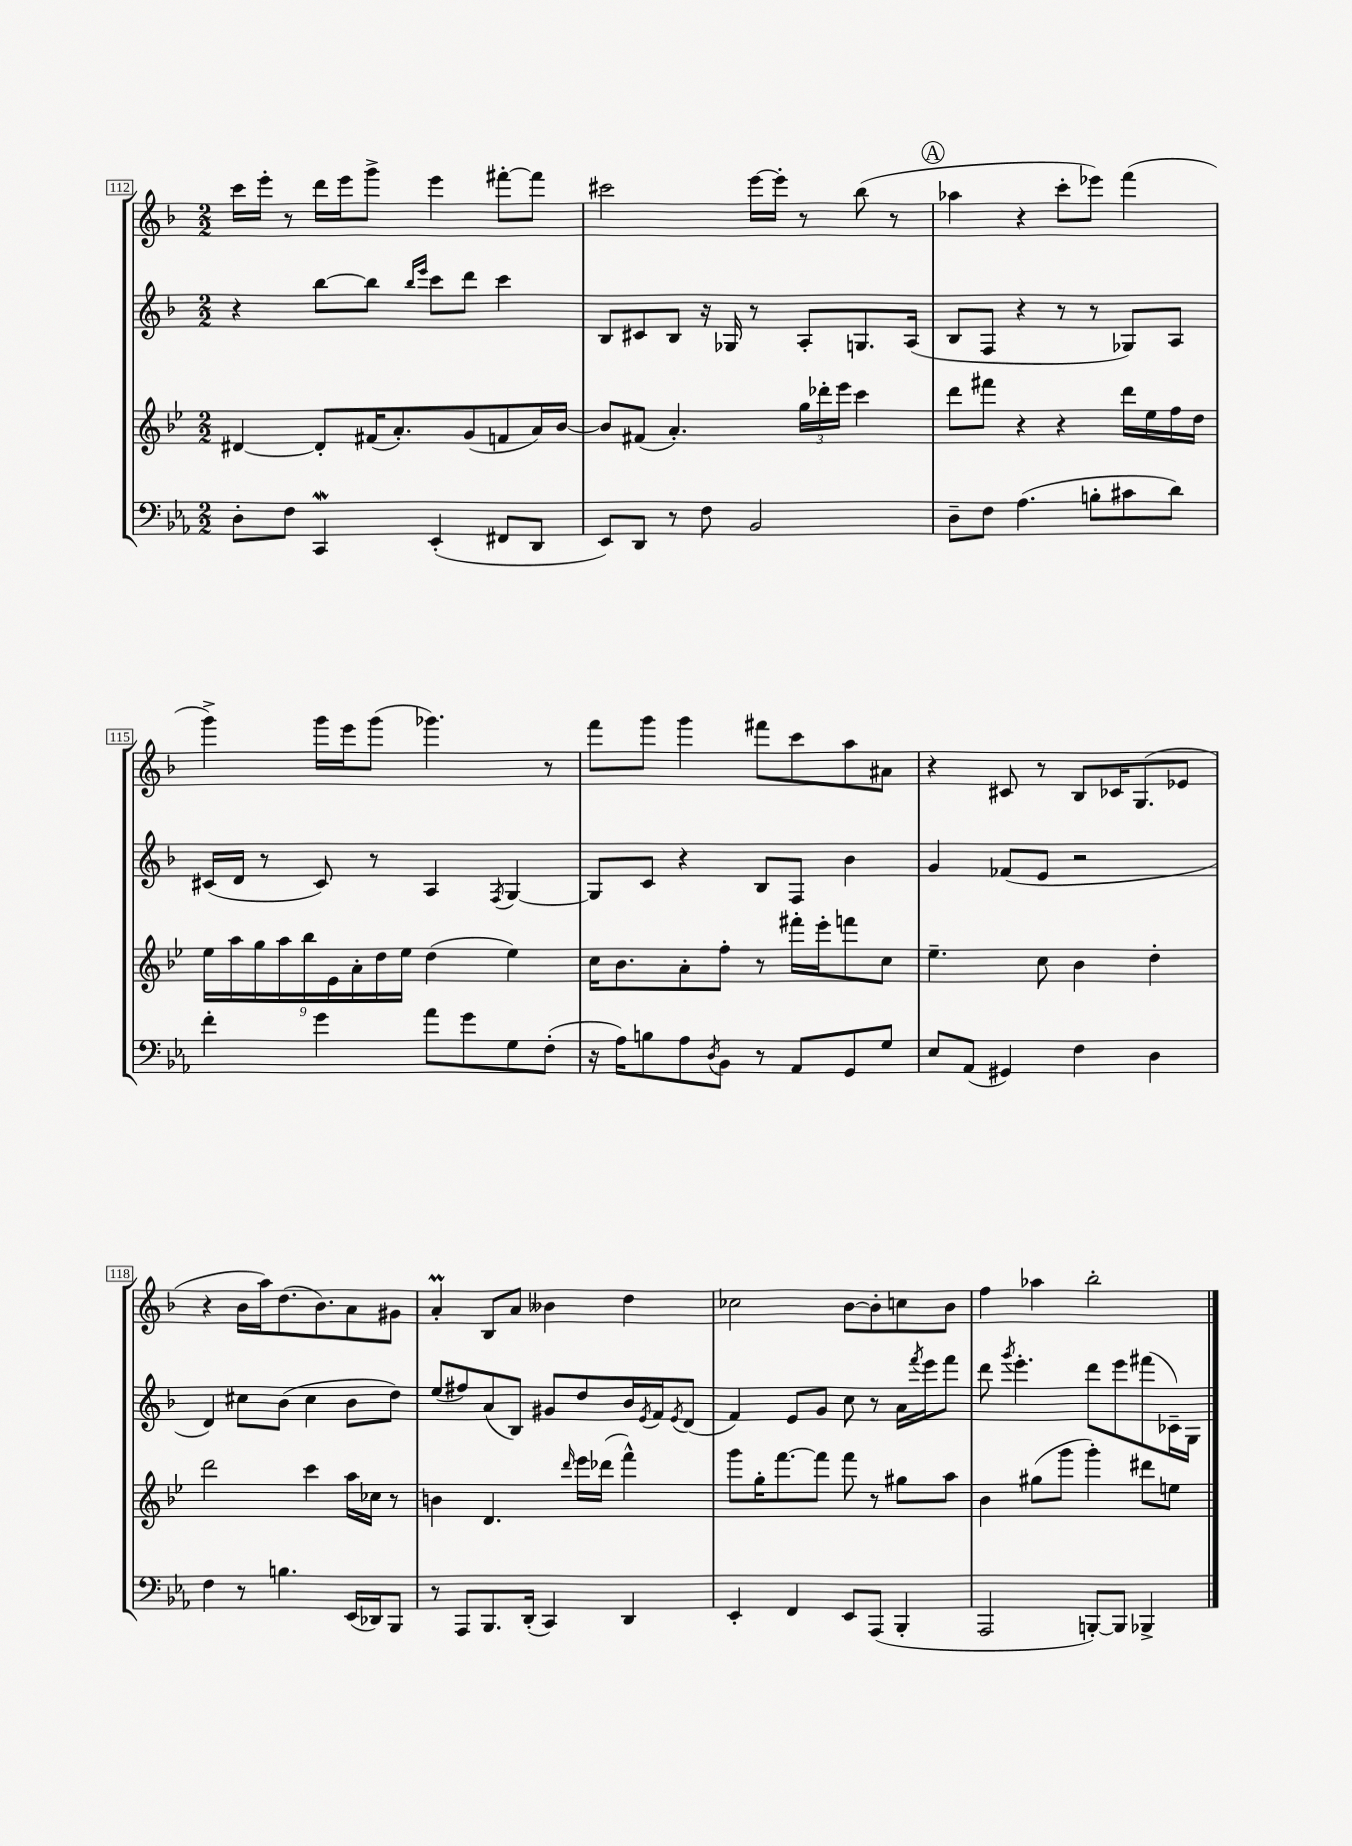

**kern	**kern	**kern	**kern
*part4	*part3	*part2	*part1
*staff4	*staff3	*staff2	*staff1
*clefF4	*clefG2	*clefG2	*clefG2
*k[b-e-a-]	*k[b-e-]	*k[b-]	*k[b-]
*M2/2	*M2/2	*M2/2	*M2/2
=112	=112	=112	=112
8D'\L	[4d#X/	4r	16ccc\LL
.	.	.	16eee'\JJ
8F\J	.	.	8r
4CCW/	8d#'/L]	[8bb-\L	16ddd\LL
.	.	.	16eee\J
.	(16f#X/K	8bb-\J]	8ggg^\J
.	8.a'/)	.	.
.	.	16qqbb-/LL	.
.	.	16qqeee/JJ	.
(4EE-'/	.	8ccc\L	4eee\
.	(8g/	8ddd\J	.
8FF#X/L	8fn/	4ccc\	[8fff#X'\L
8DD/J	16a/L)	.	8fff#\J]
.	[16b-/JJ	.	.
=113	=113	=113	=113
8EE-/L)	8b-/L]	8B-/L	2ccc#X\
8DD/J	(8f#X/J	8c#X/	.
8r	4.a'/)	8B-/J	.
8F\	.	16r	.
.	.	16G-X/	.
2BB-/	.	8r	[16eee\LL
.	.	.	16eee'\JJ]
.	24gg\LL	8A'/L	8r
.	24ddd-X'\	.	.
.	24eee-\JJ	.	.
.	4ccc\	8.Gn/	(8bb-\
.	.	.	8r
.	.	(16A/Jk	.
!!LO:REH:place=s1:t=A
=114	=114	=114	=114
8D~\L	8ddd\L	8B-/L	4aa-X\
8F\J	8fff#X\J	8F/J	.
(4.A-\	4r	4r	4r
.	4r	8r	8ccc'\L
8Bn'\L	.	8r	8eee-X\J)
8c#X\	16ddd\LL	8G-X/L)	(4fff\
.	16ee-\	.	.
8d\J)	16ff\	8A/J	.
.	16dd\JJ	.	.
!!LO:LB:g=z
=115	=115	=115	=115
4f'\	18ee-\LL	(16c#X/LL	4ggg^\)
.	18aa\	.	.
.	.	16d/JJ	.
.	18gg\	.	.
.	.	8r	.
.	18aa\	.	.
.	18bb-\	.	.
4g\	.	8c#/)	16ggg\LL
.	18e-\	.	.
.	.	.	16eee\J
.	18a'\	.	.
.	.	8r	(8ggg\J
.	18dd\	.	.
.	18ee-\JJ	.	.
8a-\L	(4dd\	4A/	4.ggg-X\)
8g\	.	.	.
.	.	8qF/	.
8G\	4ee-\)	[4G/	.
(8F'\J	.	.	8r
=116	=116	=116	=116
16r	16cc\KL	8G/L]	8fff\L
16A-\KL)	8.b-\	.	.
8Bn\	.	8c/J	8ggg\J
8A-\	8a'\	4r	4ggg\
8qD/	.	.	.
8BB-\J	8ff'\J	.	.
8r	8r	8B-/L	8fff#X\L
8AA-/L	16fff#X'\LL	8F/J	8ccc\
.	16eee-'\J	.	.
8GG/	8fffn\	4b-\	8aa\
8G/J	8cc\J	.	8a#X\J
=117	=117	=117	=117
8E-/L	4.ee-~\	4g/	4r
(8AA-/J	.	.	.
4GG#X/)	.	(8f-X/L	8c#X/
.	8cc\	8e/J	8r
4F\	4b-\	2r	8B-/L
.	.	.	16c-X/K
.	.	.	(8.G/
4D\	4dd'\	.	.
.	.	.	8e-X/J
!!LO:LB:g=z
=118	=118	=118	=118
4F\	2ddd\	4d/)	4r
8r	.	8cc#X\L	16b-\LL
.	.	.	16aa\J)
4.Bn\	.	(8b-\J	(8.dd\
.	4ccc\	4cc#\	.
.	.	.	8.b-\)
(16EE-/LL	16aa\LL	8b-\L	8a\
16DD-X/J)	16cc-X\JJ	.	.
8BBB-/J	8r	8dd\J)	8g#X\J
=119	=119	=119	=119
8r	4bn\	(8ee/L	4am'/
8AAA-/L	.	8ff#X/)	.
8.BBB-/	4.d/	(8a/	8B-/L
.	.	8B-/J)	8a/J
(16DD'/Jk	.	.	.
4CC/)	.	8g#X/L	4b--X\
.	16qqddd/	.	.
.	16eee-\LL	8dd/	.
.	(16ddd-X\JJ	.	.
4DD/	4fff^^\)	16b-/L	4dd\
.	.	8qe/	.
.	.	16f/J	.
.	.	8qe/	.
.	.	(8d/J	.
=120	=120	=120	=120
4EE-'/	8ggg\L	4f/)	2cc-X\
.	16gg'\K	.	.
.	[8.fff\	.	.
4FF/	.	8e/L	.
.	8fff\J]	8g/J	.
8EE-/L	8fff\	8cc\	[8b-\L
(8AAA-/J	8r	8r	8b-'\]
4BBB-'/	8gg#X\L	16a\LL	8ccn\
.	.	8qfff/	.
.	.	16eee\J	.
.	8aa\J	8fff\J	8b-\J
=121	=121	=121	=121
2AAA-/	4b-\	8ddd\	4ff\
.	.	8qggg/	.
.	.	4.eee'\	.
.	(8gg#X\L	.	4aa-X\
.	8ggg\J	.	.
[8BBBn'/L)	4ggg'\)	8ddd\L	2bb-'\
8BBB/J]	.	8eee\	.
4BBB-X^/	8ddd#X\L	(8fff#X\	.
.	8een\J	16c-X~\L)	.
.	.	16G\JJ	.
==	==	==	==
*-	*-	*-	*-
